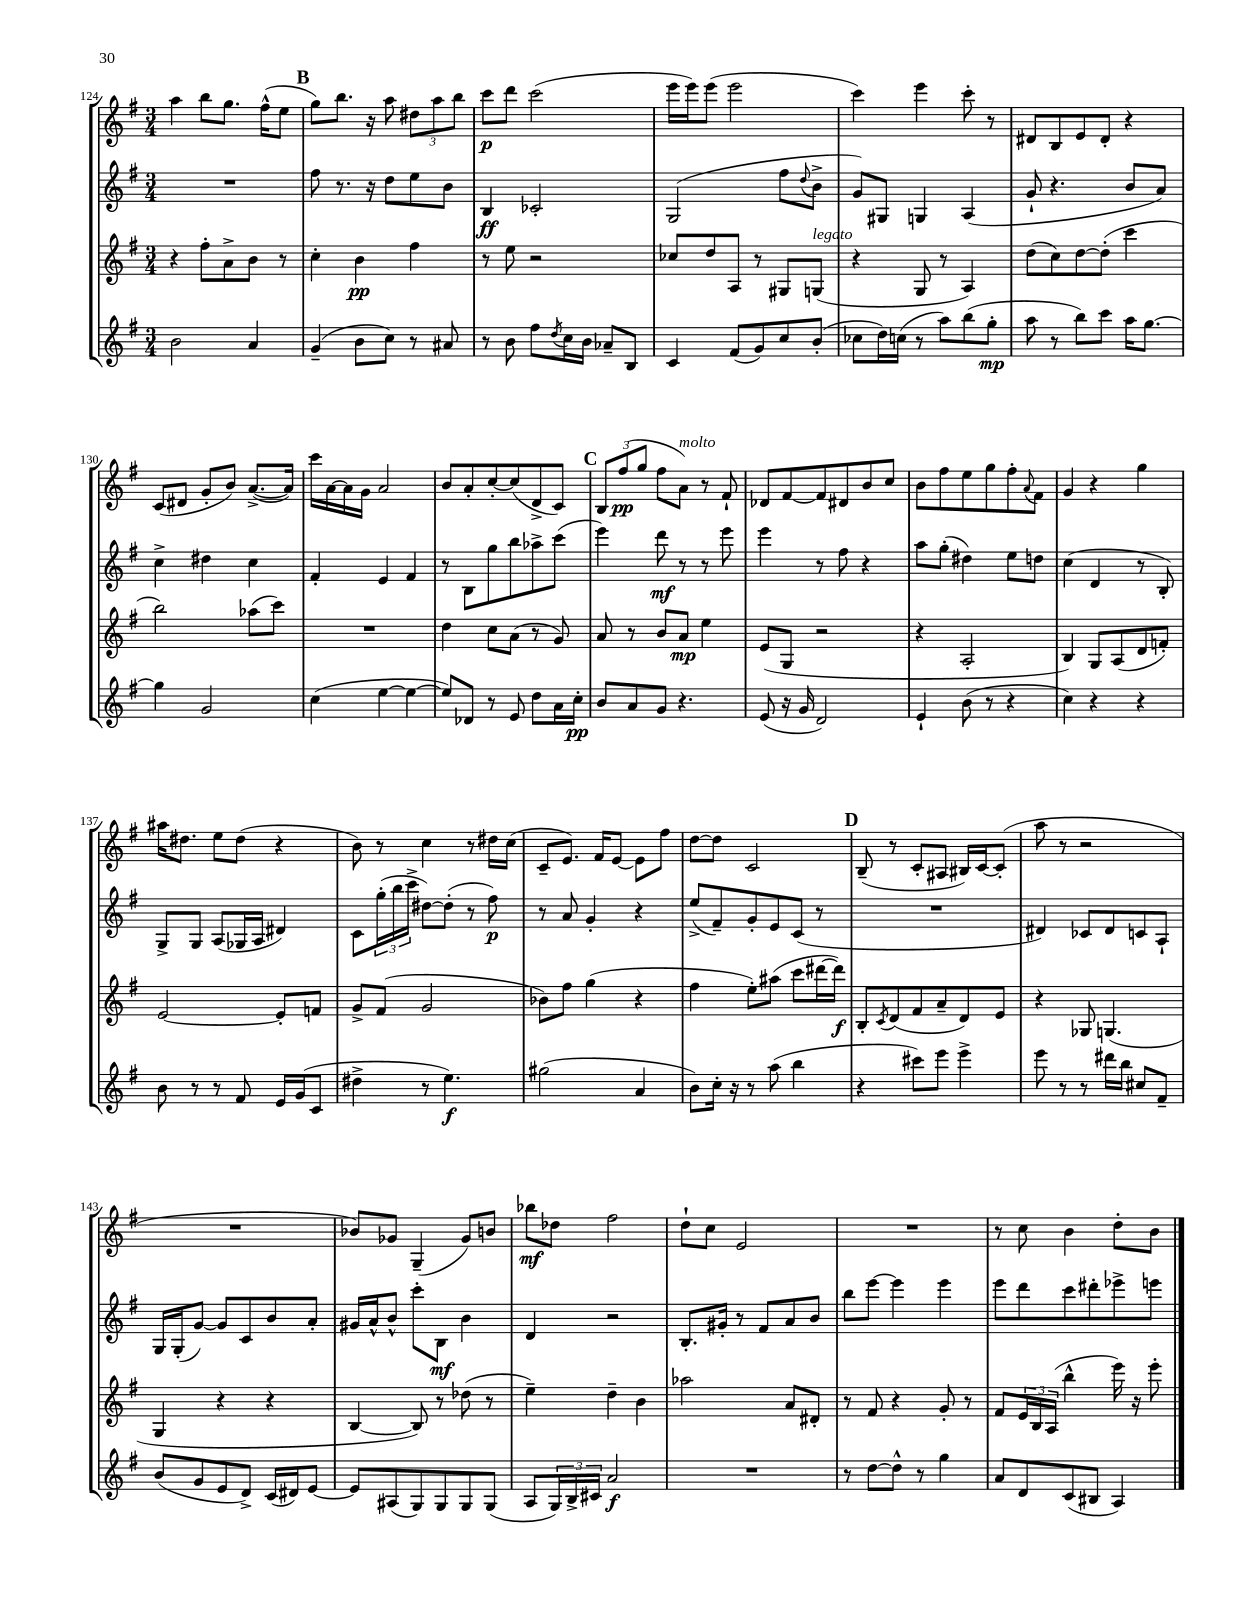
<<
\new StaffGroup <<
\new Staff = "s0" {
    \clef treble \key g \major \numericTimeSignature \time 3/4
    a''4 b''8 g''8. fis''16-^( e''8 |
    \mark \markup { \bold "B" } g''8) b''8. r16 a''8 \tuplet 3/2 { dis''8 a''8 b''8 } |
    c'''8\p d'''8 c'''2( |
    e'''16 e'''16) e'''8( e'''2 |
    c'''4) e'''4 c'''8-. r8 |
    dis'8 b8 e'8 dis'8-. r4 |
    c'8( dis'8 g'8-. b'8) a'8.~->( a'16) |
    c'''16 a'16~ a'16 g'16 a'2 |
    b'8 a'8-. c''8~-. c''8( d'8-> c'8) |
    \mark \markup { \bold "C" } \tuplet 3/2 { b8 fis''8\pp( g''8 } fis''8 a'8^\markup { \italic "molto" }) r8 fis'8-! |
    des'8 fis'8~ fis'8 dis'8 b'8 c''8 |
    b'8 fis''8 e''8 g''8 fis''8-. \appoggiatura { a'8 } fis'8 |
    g'4 r4 g''4 |
    ais''16 dis''8. e''8 dis''8( r4 |
    b'8) r8 c''4 r8 dis''16 c''16( |
    c'8-- e'8.) fis'16 e'8~ e'8 fis''8 |
    d''8~ d''8 c'2 |
    \mark \markup { \bold "D" } b8--( r8 c'8-. ais8 bis16) c'16~ c'8-.( |
    a''8 r8 r2 |
    R2. |
    bes'8) ges'8 g4--( ges'8) b'8 |
    bes''8\mf des''8 fis''2 |
    d''8-! c''8 e'2 |
    R2. |
    r8 c''8 b'4 d''8-. b'8 \bar "|." |
}
\new Staff = "s1" {
    \clef treble \key g \major \numericTimeSignature \time 3/4
    R2. |
    \mark \markup { \bold "B" } fis''8 r8. r16 d''8 e''8 b'8 |
    b4\ff ces'2-. |
    g2( fis''8 \appoggiatura { d''8 } b'8-> |
    g'8) gis8 g4 a4( |
    g'8-! r4. b'8 a'8) |
    c''4-> dis''4 c''4 |
    fis'4-. e'4 fis'4 |
    r8 b8 g''8 b''8 aes''8-> c'''8( |
    \mark \markup { \bold "C" } e'''4) d'''8\mf r8 r8 e'''8 |
    e'''4 r8 fis''8 r4 |
    a''8 g''8-.( dis''4) e''8 d''8 |
    c''4( d'4 r8 b8-.) |
    g8-> g8 a8( ges16 a16 dis'4) |
    c'8 \tuplet 3/2 { g''16-.( b''16 c'''16-> } dis''8~) dis''8-.( r8 fis''8\p) |
    r8 a'8 g'4-. r4 |
    e''8->( fis'8--) g'8-. e'8 c'8( r8 |
    \mark \markup { \bold "D" } R2. |
    dis'4) ces'8 dis'8 c'8 a8-! |
    g16 g16-.( g'8~) g'8 c'8 b'8 a'8-. |
    gis'16 a'16-^ b'8-^ c'''8-. b8\mf b'4 |
    d'4 r2 |
    b8.-. gis'16-. r8 fis'8 a'8 b'8 |
    b''8 e'''8~ e'''4 e'''4 |
    e'''8 d'''8 c'''8 dis'''8-. ees'''8-> e'''8 \bar "|." |
}
\new Staff = "s2" {
    \clef treble \key g \major \numericTimeSignature \time 3/4
    r4 fis''8-. a'8-> b'8 r8 |
    \mark \markup { \bold "B" } c''4-. b'4\pp fis''4 |
    r8 e''8 r2 |
    ces''8 d''8 a8 r8 gis8 g8^\markup { \italic "legato" }( |
    r4 g8 r8 a4) |
    d''8( c''8) d''8~ d''8-.( c'''4 |
    b''2) aes''8( c'''8) |
    R2. |
    d''4 c''8 a'8( r8 g'8) |
    \mark \markup { \bold "C" } a'8 r8 b'8 a'8\mp e''4 |
    e'8( g8 r2 |
    r4 a2-. |
    b4) g8 a8( d'8 f'8-.) |
    e'2~ e'8-. f'8 |
    g'8-> fis'8( g'2 |
    bes'8) fis''8 g''4( r4 |
    fis''4 e''8-.) ais''8( c'''8 dis'''16~ dis'''16\f) |
    \mark \markup { \bold "D" } b8-. \acciaccatura { c'8 } d'8( fis'8 a'8-- d'8) e'8 |
    r4 ges8 g4.( |
    g4 r4 r4 |
    b4~ b8) r8 des''8( r8 |
    e''4--) d''4-- b'4 |
    aes''2 a'8 dis'8-. |
    r8 fis'8 r4 g'8-. r8 |
    fis'8 \tuplet 3/2 { e'16 b16 a16( } b''4-^ e'''16) r16 e'''8-. \bar "|." |
}
\new Staff = "s3" {
    \clef treble \key g \major \numericTimeSignature \time 3/4
    b'2 a'4 |
    \mark \markup { \bold "B" } g'4--( b'8 c''8) r8 ais'8 |
    r8 b'8 fis''8 \acciaccatura { d''8 } c''16 b'16 aes'8-- b8 |
    c'4 fis'8( g'8) c''8 b'8-.( |
    ces''8 d''16) c''16( r8 a''8) b''8( g''8-.\mp |
    a''8 r8 b''8) c'''8 a''16 g''8.~ |
    g''4 g'2 |
    c''4( e''4~ e''4~ |
    e''8) des'8 r8 e'8 d''8 a'16 c''16-.\pp |
    \mark \markup { \bold "C" } b'8 a'8 g'8 r4. |
    e'8( r16 g'16 d'2) |
    e'4-! b'8( r8 r4 |
    c''4) r4 r4 |
    b'8 r8 r8 fis'8 e'16 g'16( c'8 |
    dis''4-> r8 e''4.\f) |
    gis''2( a'4 |
    b'8) c''16-. r16 r8 a''8( b''4 |
    \mark \markup { \bold "D" } r4 cis'''8) e'''8 e'''4-> |
    e'''8 r8 r8 dis'''16 b''16 cis''8 fis'8-- |
    b'8( g'8 e'8 d'8->) c'16( dis'16) e'8~ |
    e'8 ais8( g8) g8 g8 g8( |
    a8 \tuplet 3/2 { g16) b16-> cis'16 } a'2\f |
    R2. |
    r8 d''8~ d''8-^ r8 g''4 |
    a'8 d'8 c'8( bis8 a4) \bar "|." |
}
>>
>>
\layout { \context { \Score currentBarNumber = #124 } }
